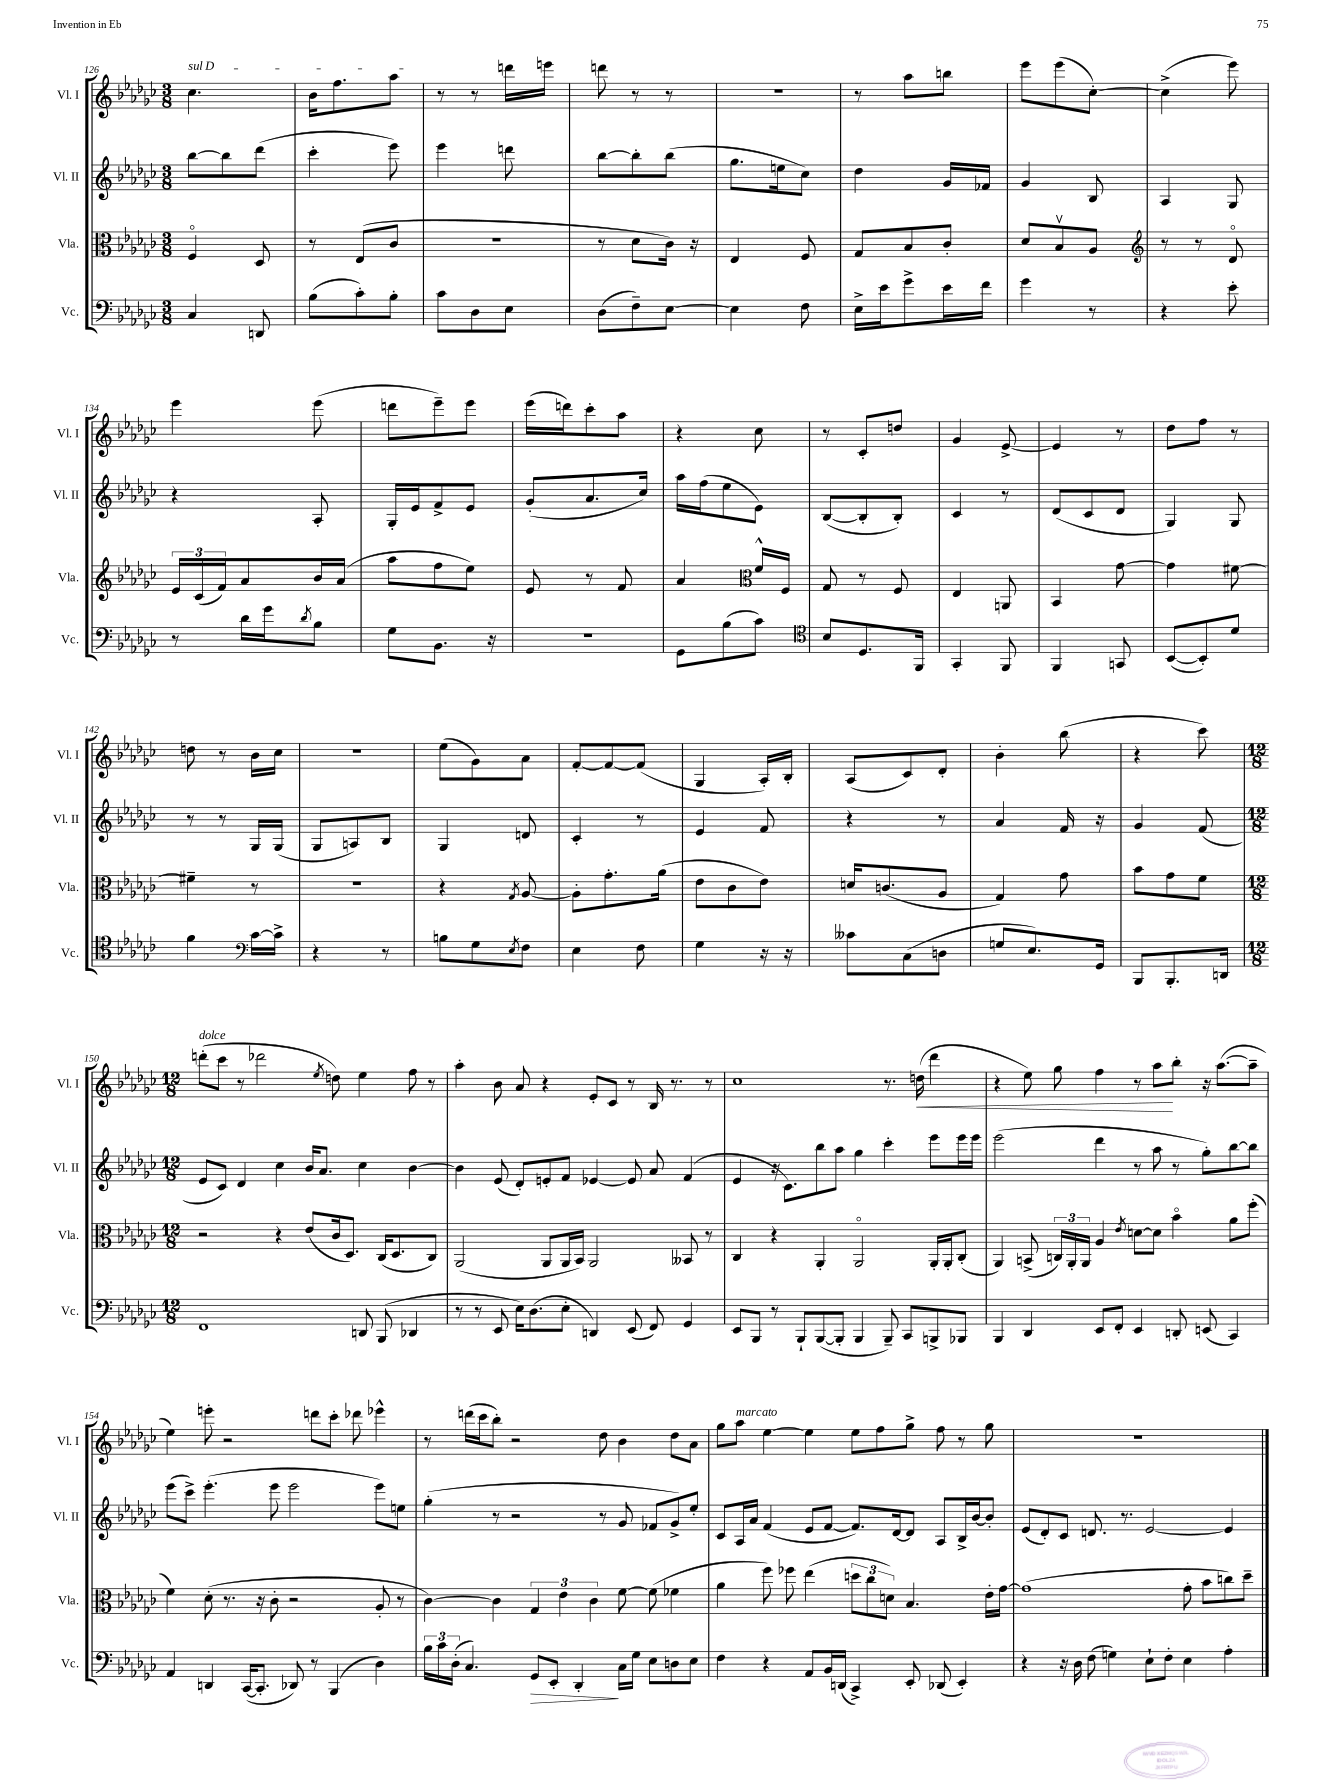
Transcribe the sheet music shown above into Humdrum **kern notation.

**kern	**dynam	**kern	**kern	**kern	**dynam
*part4	*part4	*part3	*part2	*part1	*part1
*staff4	*staff4	*staff3	*staff2	*staff1	*staff1
*I"Vc.	*	*I"Vla.	*I"Vl. II	*I"Vl. I	*
*I'Vc.	*	*I'Vla.	*I'Vl. II	*I'Vl. I	*
*clefF4	*	*clefC3	*clefG2	*clefG2	*
*k[b-e-a-d-g-c-]	*	*k[b-e-a-d-g-c-]	*k[b-e-a-d-g-c-]	*k[b-e-a-d-g-c-]	*
*M3/8	*	*M3/8	*M3/8	*M3/8	*
=126	=126	=126	=126	=126	=126
!	!	!	!	!LO:TX:a:i:t=sul D	!
4C-/	.	4F/	[8bb-\L	4.cc-\	.
.	.	.	8bb-\]	.	.
8DDn/	.	8D-/	(8ddd-\J	.	.
=127	=127	=127	=127	=127	=127
(8B-\L	.	8r	4ccc-'\	16b-\KL	.
.	.	.	.	8.ff\	.
8c-'\)	.	(8E-/L	.	.	.
8B-'\J	.	8c-/J	8eee-\)	8aa-\J	.
=128	=128	=128	=128	=128	=128
8c-\L	.	4.r	4eee-\	8r	.
8D-\	.	.	.	8r	.
8E-\J	.	.	8dddn\	16dddn\LL	.
.	.	.	.	16eeen\JJ	.
=129	=129	=129	=129	=129	=129
(8D-\L	.	8r	[8bb-\L	8dddn\	.
8F~\)	.	8d-\L	8bb-'\]	8r	.
[8E-\J	.	16c-\Jk)	(8bb-\J	8r	.
.	.	16r	.	.	.
=130	=130	=130	=130	=130	=130
4E-\]	.	4E-/	8.gg-\L	4.r	.
.	.	.	16een\k	.	.
8F\	.	8F/	8cc-\J)	.	.
=131	=131	=131	=131	=131	=131
16E-^\LL	.	8G-/L	4dd-\	8r	.
16e-\J	.	.	.	.	.
8g-^\	.	8B-/	.	8aa-\L	.
16e-\L	.	8c-'/J	16g-/LL	8bbn\J	.
16f\JJ	.	.	16f-X/JJ	.	.
=132	=132	=132	=132	=132	=132
4g-\	.	8d-/L	4g-/	8eee-\L	.
.	.	8B-v/	.	(8eee-\	.
8r	.	8A-/J	8B-/	[8cc-'\J)	.
=133	=133	=133	=133	=133	=133
*	*	*clefG2	*	*	*
4r	.	8r	4A-/	(4cc-^\]	.
.	.	8r	.	.	.
8e-'\	.	8d-/	8G-/	8eee-\)	.
!!LO:LB:g=z
=134	=134	=134	=134	=134	=134
8r	.	24e-/LL	4r	4eee-\	.
.	.	(24c-/	.	.	.
.	.	24f/J)	.	.	.
16d-\LL	.	8a-/	.	.	.
16g-\J	.	.	.	.	.
8qd-/	.	.	.	.	.
8B-\J	.	16b-/L	8A-'/	(8eee-\	.
.	.	(16a-/JJ	.	.	.
=135	=135	=135	=135	=135	=135
8G-\L	.	8aa-\L	16G-'/LL	8dddn\L	.
.	.	.	16e-/J	.	.
8.BB-\J	.	8ff\	8f^/	8eee-~\)	.
.	.	8ee-\J)	8e-/J	8eee-\J	.
16r	.	.	.	.	.
=136	=136	=136	=136	=136	=136
4.r	.	8e-/	(8g-'/L	(16eee-\LL	.
.	.	.	.	16dddn\J)	.
.	.	8r	8.a-/	8ccc-'\	.
.	.	8f/	.	8aa-\J	.
.	.	.	16cc-/Jk)	.	.
=137	=137	=137	=137	=137	=137
8GG-\L	.	4a-/	16aa-\LL	4r	.
.	.	.	(16ff\J	.	.
(8B-\	.	.	8ee-\	.	.
*	*	*clefC3	*	*	*
8c-\J)	.	16f^^/LL	8e-\J)	8cc-\	.
.	.	16F/JJ	.	.	.
=138	=138	=138	=138	=138	=138
*clefC4	*	*	*	*	*
8B-/L	.	8G-/	([8B-/L	8r	.
8.D-/	.	8r	8B-'/]	8c-'/L	.
.	.	8F/	8B-'/J)	8ddn/J	.
16FF/Jk	.	.	.	.	.
=139	=139	=139	=139	=139	=139
4GG-'/	.	4E-/	4c-/	4g-/	.
8FF/	.	8AAn/	8r	[8e-^/	.
=140	=140	=140	=140	=140	=140
4FF/	.	4BB-/	(8d-/L	4e-/]	.
.	.	.	8c-/	.	.
8GGn/	.	[8g-\	8d-/J	8r	.
=141	=141	=141	=141	=141	=141
([8BB-/L	.	4g-\]	4G-/)	8dd-\L	.
8BB-'/])	.	.	.	8ff\J	.
8d-/J	.	[8f#X\	8G-/	8r	.
!!LO:LB:g=z
=142	=142	=142	=142	=142	=142
4f\	.	4f#X~\]	8r	8ddn\	.
.	.	.	8r	8r	.
*clefF4	*	*	*	*	*
[16c-\LL	.	8r	16G-/LL	16b-\LL	.
16c-^\JJ]	.	.	(16G-/JJ	16cc-\JJ	.
=143	=143	=143	=143	=143	=143
4r	.	4.r	8G-/L	4.r	.
.	.	.	8An/)	.	.
8r	.	.	8B-/J	.	.
=144	=144	=144	=144	=144	=144
8Bn\L	.	4r	4G-/	(8ee-\L	.
8G-\	.	.	.	8g-\)	.
8qE-/	.	8qG-/	.	.	.
8F\J	.	[8A-/	8dn/	8a-\J	.
=145	=145	=145	=145	=145	=145
4E-\	.	8A-'\L]	4c-'/	[8f'/L	.
.	.	8.g-'\	.	8f/_	.
8F\	.	.	8r	(8f/J]	.
.	.	(16a-\Jk	.	.	.
=146	=146	=146	=146	=146	=146
4G-\	.	8e-\L	4e-/	4G-/	.
.	.	8c-\	.	.	.
16r	.	8e-\J)	8f/	16A-'/LL)	.
16r	.	.	.	16B-'/JJ	.
=147	=147	=147	=147	=147	=147
8c--X\L	.	16dn/KL	4r	(8A-/L	.
.	.	(8.cn/	.	.	.
(8C-\	.	.	.	8c-/)	.
8Dn\J	.	8A-/J	8r	8d-'/J	.
=148	=148	=148	=148	=148	=148
8Gn/L	.	4G-/)	4a-/	4b-'\	.
8.E-/)	.	.	.	.	.
.	.	8g-\	16f/	(8bb-\	.
16GG-/Jk	.	.	16r	.	.
=149	=149	=149	=149	=149	=149
8BBB-/L	.	8b-\L	4g-/	4r	.
8.BBB-'/	.	8g-\	.	.	.
.	.	8f\J	(8f/	8ccc-\)	.
16DDn/Jk	.	.	.	.	.
!!LO:LB:g=z
=150	=150	=150	=150	=150	=150
*M12/8	*	*M12/8	*M12/8	*M12/8	*
!	!	!	!	!LO:TX:a:i:t=dolce	!
1FF	.	2r	8e-/L	(8dddn'\L	.
.	.	.	8c-/J)	8ccc-\J	.
.	.	.	4d-/	8r	.
.	.	.	.	2ddd-X\	.
.	.	4r	4cc-\	.	.
.	.	(8e-/L	16b-/KL	.	.
.	.	.	8.a-/J	.	.
.	.	.	.	8qee-/	.
.	.	16c-/k	.	8ddn\)	.
.	.	8.D-/J)	.	.	.
8DDn/	.	.	4cc-\	4ee-\	.
(8BBB-/	.	(16C-/KL	.	.	.
.	.	8.D-/	.	.	.
4DD-X/	.	.	[4b-\	8ff\	.
.	.	8C-/J)	.	8r	.
=151	=151	=151	=151	=151	=151
8r	.	(2AA-/	4b-\]	4aa-'\	.
8r	.	.	.	.	.
8EE-/	.	.	(8e-/	8b-\	.
16E-\KL)	.	.	8d-'/L)	8a-/	.
(8.D-\	.	.	.	.	.
.	.	8AA-/L	8en'/	4r	.
8E-'\J	.	16AA-/L	8f/J	.	.
.	.	16BB-/JJ)	.	.	.
4DDn/)	.	2AA-/	[4e-X/	8e-'/L	.
.	.	.	.	8c-/J	.
(8EE-/	.	.	8e-/]	8r	.
8FF/)	.	.	8a-/	16B-/	.
.	.	.	.	8.r	.
4GG-/	.	8BB--X/	(4f/	.	.
.	.	8r	.	8r	.
=152	=152	=152	=152	=152	=152
8EE-/L	.	4C-/	4e-/	1cc-	.
8BBB-/J	.	.	.	.	.
8r	.	4r	16r	.	.
.	.	.	8.c-\L)	.	.
8BBB-`/L	.	.	.	.	.
([8BBB-/	.	4AA-'/	8bb-\	.	.
8BBB-'/J]	.	.	8aa-\J	.	.
4BBB-/	.	2AA-/	4gg-\	.	.
8BBB-~/)	.	.	4ccc-'\	8.r	.
8CC-/L	.	.	.	.	.
!	!	!	!	!	!LO:HP:b
.	.	.	.	(16ddn\	<
8BBBn^/	.	16AA-'/LL	8eee-\L	4ddd-\	.
.	.	16AA-'/J	.	.	.
8BBB-X/J	.	(8C-'/J	16eee-\L	.	.
.	.	.	16eee-\JJ	.	.
=153	=153	=153	=153	=153	=153
4BBB-/	.	4AA-/)	(2eee-\	4r	.
4DD-/	.	(8BBn^/	.	8ee-\)	.
.	.	24Cn/LL)	.	8gg-\	.
.	.	24AA-'/	.	.	.
.	.	24AA-/JJ	.	.	.
8EE-/L	.	4A-/	4ddd-\	4ff\	.
8FF'/J	.	.	.	.	.
.	.	8qe-/	.	.	.
4EE-/	.	[8dn\L	8r	8r	.
.	.	8d\J]	8aa-\	8aa-\L	.
8DDn'/	.	4b-\	8r	8bb-'\J	[
(8EEn/	.	.	8gg-'\L)	16r	.
.	.	.	.	([8.aa-\L	.
4CC-/)	.	8a-\L	[8bb-\	.	.
.	.	(8ff'\J	8bb-\J]	8aa-~\J]	.
!!LO:LB:g=z
=154	=154	=154	=154	=154	=154
4AA-/	.	4f\)	(8eee-\L	4ee-\)	.
.	.	.	8ccc-^\J)	.	.
4DDn/	.	(8d-'\	(4.eee-'\	8eeen'\	.
.	.	8.r	.	2r	.
([16CC-/KL	.	.	.	.	.
8.CC-'/J]	.	16r	.	.	.
.	.	8c-'\	8eee-\	.	.
8DD-X/)	.	2r	2eee-\	.	.
8r	.	.	.	8dddn\L	.
(4BBB-/	.	.	.	8ccc-'\J	.
.	.	.	.	8ddd-X\	.
4D-\)	.	8A-'/	8eee-\L)	4eee-X^^\	.
.	.	8r	8een\J	.	.
=155	=155	=155	=155	=155	=155
24B-\LL	.	[4c-\)	(4gg-'\	8r	.
24c-\	.	.	.	.	.
(24D-'\JJ	.	.	.	.	.
4.C-/)	.	.	.	(16dddn\LL	.
.	.	.	.	16ccc-\J	.
.	.	4c-\]	8r	8bb-'\J)	.
.	.	.	2r	2r	.
!	!LO:HP:b	!	!	!	!
8GG-/L	>	6G-/	.	.	.
8EE-'/J	.	.	.	.	.
.	.	6e-\	.	.	.
4DD-'/	.	.	.	.	.
.	.	6c-\	.	.	.
.	.	.	8r	8dd-\	.
16C-\LL	]	[8f\	8g-/	4b-\	.
16G-\JJ	.	.	.	.	.
8E-\L	.	(8f\]	8f-X/L	.	.
8Dn\	.	4f-X\	8g-^/)	8dd-\L	.
8E-\J	.	.	8ee-'/J	8a-\J	.
=156	=156	=156	=156	=156	=156
4F\	.	4a-\	8c-/L	8gg-\L	.
!	!	!	!	!LO:TX:a:i:t=marcato	!
.	.	.	16A-/L	8aa-\J	.
.	.	.	16a-/JJ	.	.
4r	.	8ff\)	(4f/	[4ee-\	.
.	.	8ff-X\	.	.	.
8AA-/L	.	(4ee-\	8e-/L	4ee-\]	.
16BB-/L	.	.	[8f/J	.	.
(16DDn/JJ	.	.	.	.	.
4CC-^/)	.	12ddn\L	8.f/L])	8ee-\L	.
.	.	12cc-\	.	.	.
.	.	.	.	8ff\	.
.	.	12dn\J)	.	.	.
.	.	.	[16d-/k	.	.
8EE-'/	.	4.B-/	8d-/J]	8gg-^\J	.
(8DD-X/	.	.	8A-/L	8ff\	.
4EE-'/)	.	.	16B-^/L	8r	.
.	.	.	[16b-/J	.	.
.	.	16e-'\LL	8b-'/J]	8gg-\	.
.	.	[16g-\JJ	.	.	.
=157	=157	=157	=157	=157	=157
4r	.	(1g-]	(8e-/L	1.r	.
.	.	.	8d-'/)	.	.
16r	.	.	8c-/J	.	.
16D-\	.	.	.	.	.
(8F\	.	.	8.dn/	.	.
4Gn\)	.	.	.	.	.
.	.	.	8.r	.	.
8E-`\L	.	.	[2e-/	.	.
8F'\J	.	.	.	.	.
4E-\	.	8g-'\	.	.	.
.	.	8b-\L	.	.	.
4A-'\	.	8ccn\)	4e-/]	.	.
.	.	8dd-~\J	.	.	.
==	==	==	==	==	==
*-	*-	*-	*-	*-	*-
